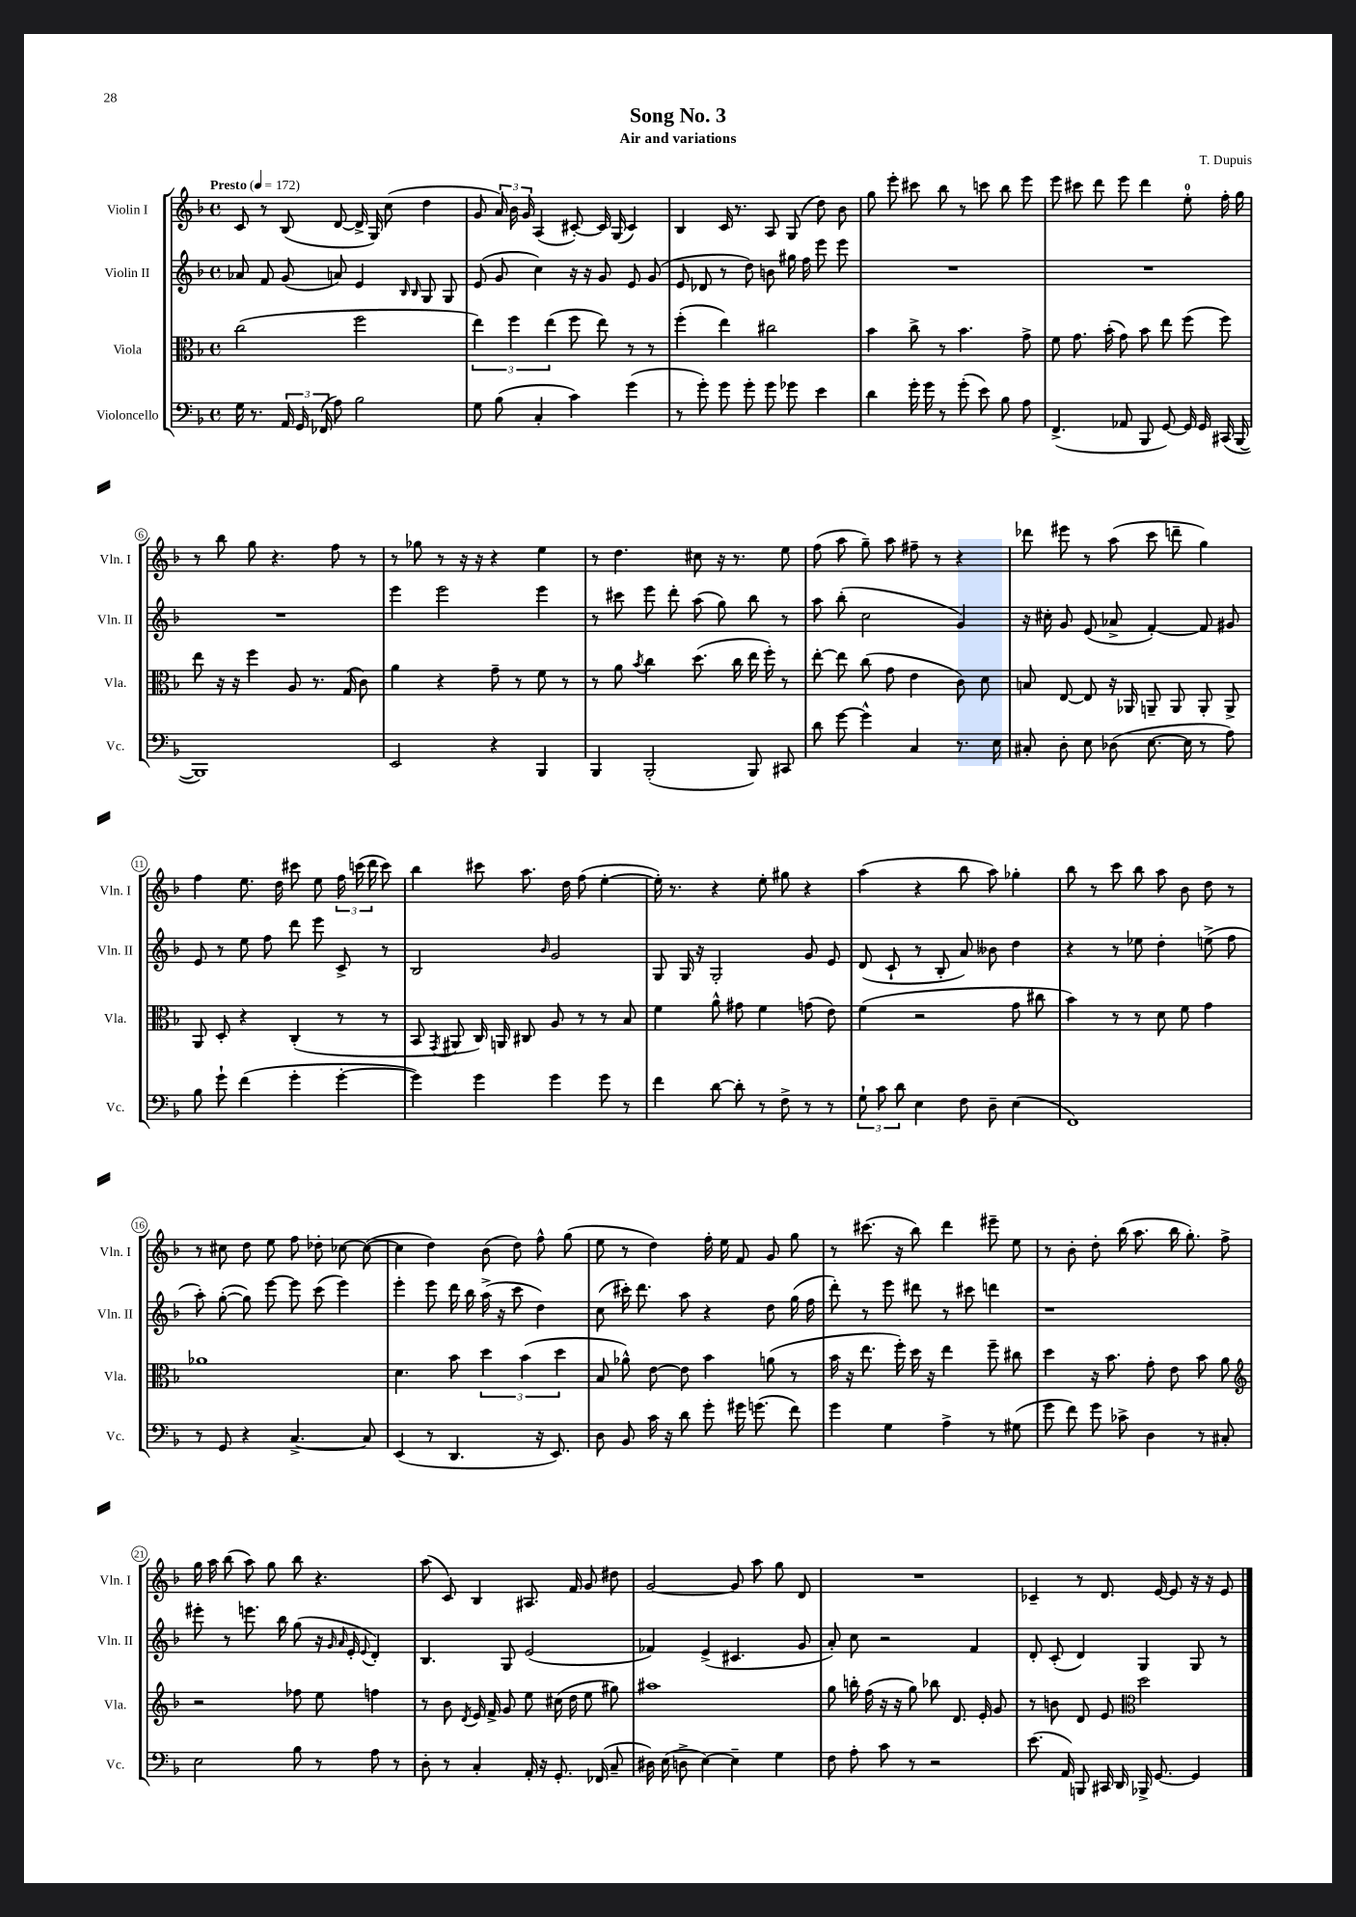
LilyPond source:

\header { title = "Song No. 3" composer = "T. Dupuis" subtitle = "Air and variations" }
<<
\new StaffGroup <<
\new Staff = "s0" \with { instrumentName = "Violin I" shortInstrumentName = "Vln. I" } {
    \clef treble \key f \major \defaultTimeSignature \time 4/4 \tempo "Presto" 4 = 172
    \autoBeamOff c'8 r8 bes8( d'8~ d'16-> g16) c''8( d''4 |
    g'8 \tuplet 3/2 { a'16) bes'16 g'16 } a4( cis'8~-.) cis'16 g16( cis'4) |
    bes4 c'16 r8. a8 g8( d''8) bes'8 |
    g''8 e'''8-. cis'''8 bes''8 r8 c'''8 bes''8 e'''8 |
    e'''8 cis'''8 d'''8 e'''8 d'''4 e''8-0-. f''16-. g''16 |
    r8 bes''8 g''8 r4. f''8 r8 |
    r8 ges''8 r8 r16 r16 r4 e''4 |
    r8 d''4. cis''8 r16 r8. e''8 |
    f''8( a''8 g''8--) a''8 fis''8-- r8 r4 |
    des'''8 eis'''8 r8 a''8( c'''8 d'''8-- g''4) |
    f''4 e''8. d''16 cis'''8 e''8 \tuplet 3/2 { f''16 c'''16( d'''16 } c'''8) |
    bes''4 cis'''8 a''8. d''16 f''8( e''4~-. |
    e''16-.) r8. r4 e''8-. gis''8 r4 |
    a''4( r4 bes''8 a''8) ges''4-. |
    bes''8 r8 c'''8 bes''8 a''8 bes'8 d''8 r8 |
    r8 cis''8 d''8 e''8 f''8 des''8-. ces''8~ ces''8~( |
    ces''4 d''4) bes'8( d''8) f''8-^ g''8( |
    e''8 r8 d''4) f''16-. e''16 f'8 g'8 g''8 |
    r8 cis'''8.( r16 bes''8) d'''4 eis'''8-- e''8 |
    r8 bes'8-. d''8-. bes''16( a''8. bes''16 g''8.-.) f''8-> |
    g''16 a''16 bes''8( a''8) g''8 bes''8 r4. |
    a''8( c'8) bes4 ais8. f'16 g'8 dis''8 |
    g'2~ g'8 a''8 g''8 d'8 |
    R1 |
    ces'4-- r8 d'8. e'16~ e'8 r16 r16 e'8 \bar "|." |
}
\new Staff = "s1" \with { instrumentName = "Violin II" shortInstrumentName = "Vln. II" } {
    \clef treble \key f \major \defaultTimeSignature \time 4/4
    \autoBeamOff aes'8 f'8 g'8( a'8) e'4 \grace { bes16 bes16 } g8 g8 |
    e'8( g'8 c''4) r16 r16 g'8 e'8 g'8( |
    e'8 des'8 r8 d''8) b'8 gis''16 f''16 e'''8 e'''8 |
    R1 |
    R1 |
    R1 |
    e'''4 e'''2 e'''4 |
    r8 cis'''8 e'''8 d'''8-. a''8( g''8) bes''8 r8 |
    a''8 bes''8-.( c''2 g'4) |
    r16 cis''16-. g'8 e'8( aes'8-> f'4~-.) f'8 gis'8 |
    e'8 r8 e''8 f''8 d'''8 e'''8 c'8-> r8 |
    bes2 \grace { bes'16 } g'2 |
    g8 g16 r16 g2-. g'8 e'8 |
    d'8( c'8-! r8 bes8-. a'8) beses'8 d''4 |
    r4 r8 ees''8 d''4-. e''8->( f''8 |
    a''8-.) g''8~-.( g''8) e'''8~ e'''8 c'''8( e'''4) |
    e'''4-. e'''8 d'''16 bes''16 a''16->( r16 c'''8 d''4) |
    c''8( cis'''16-.) d'''8. a''8 r4 d''8 g''16( f''16 |
    d'''8-.) r8 e'''8 dis'''8 r8 cis'''8 d'''4 |
    r1 |
    eis'''8-. r8 e'''8. bes''16 g''8( r16 \grace { g'16 a'16 } e'16-. \appoggiatura { e'8 } d'4-.) |
    bes4. g8 e'2( |
    fes'4) e'4->( cis'4. g'8 |
    a'8-.) c''8 r2 f'4 |
    d'8-. c'8-.( d'4) g4 g8 r8 \bar "|." |
}
\new Staff = "s2" \with { instrumentName = "Viola" shortInstrumentName = "Vla." } {
    \clef alto \key f \major \defaultTimeSignature \time 4/4
    \autoBeamOff c''2( f''2 |
    \tuplet 3/2 { e''4) f''4 e''4( } f''8 e''8) r8 r8 |
    f''4-.( e''4) cis''2 |
    bes'4 c''8-> r8 bes'4. g'8-> |
    f'8 g'8. bes'16-.( g'8) bes'8 e''8 f''8( f''8) |
    e''8 r16 r16 f''4 a8 r8. g16( c'8) |
    a'4 r4 g'8-- r8 f'8 r8 |
    r8 a'8 \acciaccatura { bes'8 } c''4 d''8.( c''16 e''16 f''16-.) r8 |
    e''8~-. e''8 c''8( g'8 e'4 c'8) d'8 |
    b8 e8~ e8 r16 aes,16 a,8-- a,8 a,8-. a,8-> |
    a,8 d8-. r4 c4-.( r8 r8 |
    bes,8 \acciaccatura { g,8 } ais,8 c16) a,16 cis8 a8 r8 r8 bes8 |
    f'4 a'8-^ gis'8 f'4 g'8( e'8) |
    f'4( r2 g'8 cis''8 |
    bes'4) r8 r8 d'8 f'8 g'4 |
    aes'1 |
    d'4. bes'8 \tuplet 3/2 { d''4 bes'4( d''4 } |
    bes8 aes'8-^) e'8~ e'8 bes'4 a'8( r8 |
    bes'16 r16 e''8. f''16-.) d''16 r16 e''4 f''8-- cis''8 |
    d''4 r16 bes'8. g'8-. e'8 bes'8 a'8 |
    \clef treble r2 fes''8 e''8 f''4 |
    r8 bes'8 \acciaccatura { d'8 } e'16 f'16-> g'8 e''8 cis''16( d''16 e''8 gis''8) |
    ais''1 |
    g''8 b''16-. f''16( r16 r16 g''8) bes''8 d'8. e'16-. g'8 |
    r8 b'8 d'8 e'8 \clef alto d''2 \bar "|." |
}
\new Staff = "s3" \with { instrumentName = "Violoncello" shortInstrumentName = "Vc." } {
    \clef bass \key f \major \defaultTimeSignature \time 4/4
    \autoBeamOff g16 r8. \tuplet 3/2 { a,16 g,16 fes,16( } a8) bes2 |
    g8 bes8( c4-. c'4) g'4( |
    r8 g'8-.) g'8 g'8-. g'8 ges'8 e'4 |
    d'4 g'16-. g'16 r8 g'8-.( e'8) bes8 a8 |
    f,4.->( aes,8 bes,,8 g,8~) g,16 g,16 cis,16( bes,,16~ |
    bes,,1) |
    e,2 r4 bes,,4 |
    bes,,4 bes,,2-.( bes,,8) cis,8 |
    d'8 g'8~ g'4-^ c4 r8. e16 |
    cis8-. d8-. e8 des8( e8.~ e16 r8 a8) |
    bes8 g'8-! f'4( g'4-. g'4~-. |
    g'4) g'4 g'4 g'8 r8 |
    f'4 d'8~ d'8-. r8 f8-> r8 r8 |
    \tuplet 3/2 { g8-! c'8 d'8 } e4 f8 d8-- e4( |
    f,1) |
    r8 g,8 r4 c4.~-> c8 |
    e,4( r8 d,4. r16 e,8.) |
    d8 bes,8 c'16 r16 d'8 g'8-. gis'16 g'8.( f'8) |
    g'4 g4 a4-> r8 gis8( |
    g'8 f'8) g'8 ces'8-> d4 r8 cis8-. |
    e2 bes8 r8 a8 r8 |
    d8-. r8 c4-. a,16-. r16 g,8.-. fes,16( c8-- |
    dis16) e16( d8-> e4~) e4-- g4 |
    f8 a8-. c'8 r8 r2 |
    e'8.( a,16) b,,8 cis,16 d,16 bes,,16-> g,8.~ g,4 \bar "|." |
}
>>
>>
\layout { \context { \Score \override BarNumber.stencil = #(make-stencil-circler 0.1 0.3 ly:text-interface::print) } }
